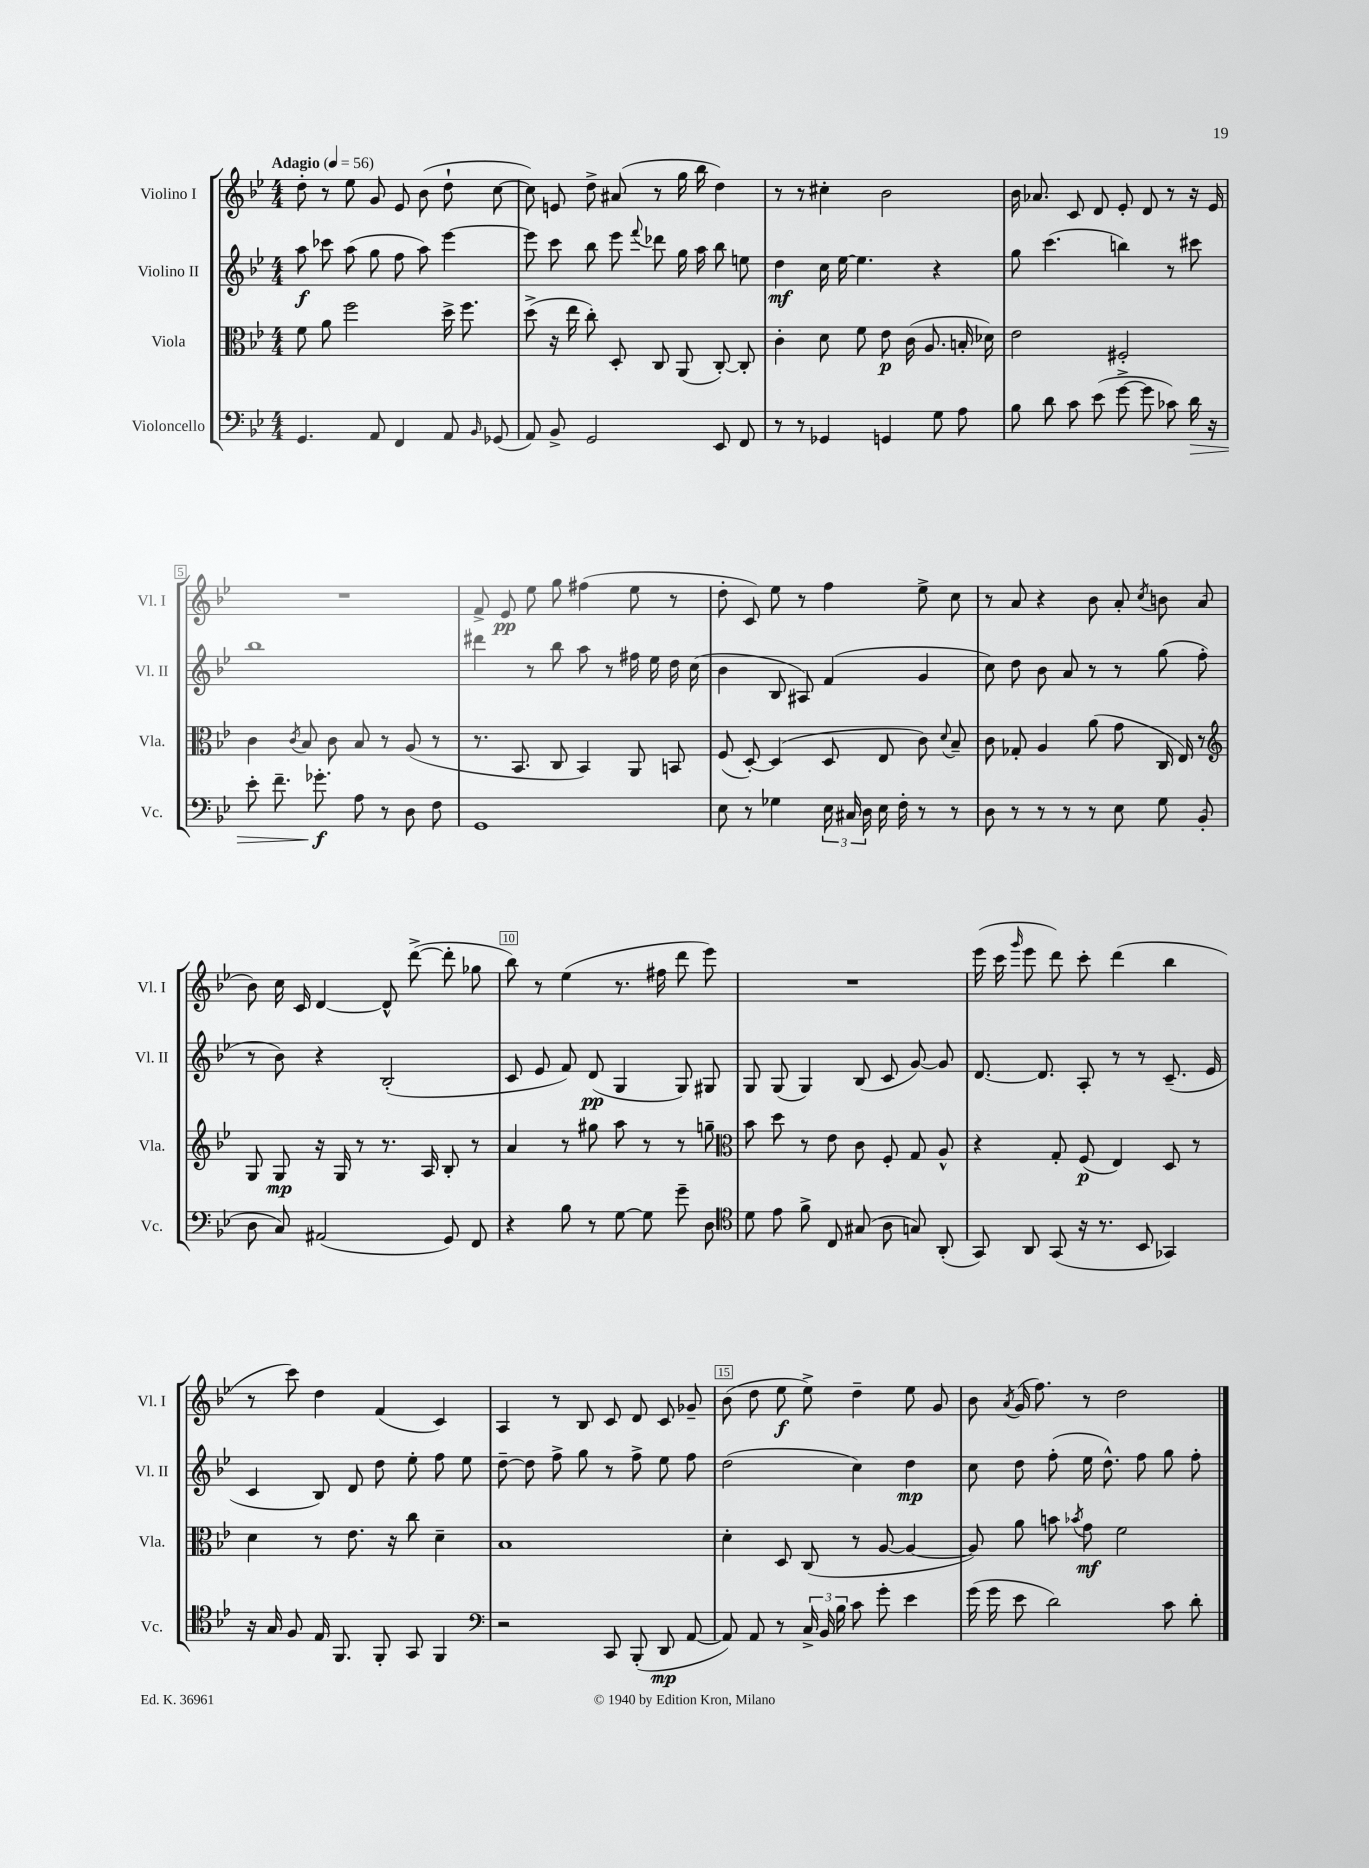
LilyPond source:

<<
\new StaffGroup <<
\new Staff = "s0" \with { instrumentName = "Violino I" shortInstrumentName = "Vl. I" } {
    \clef treble \key bes \major \numericTimeSignature \time 4/4 \tempo "Adagio" 4 = 56
    \autoBeamOff d''8-. r8 ees''8 g'8 ees'8 bes'8( d''8-! c''8~ |
    c''8) e'8 d''8-> ais'8( r8 g''16 bes''16 d''4) |
    r8 r8 cis''4-. bes'2 |
    bes'16 aes'8. c'8 d'8 ees'8-. d'8 r8 r16 ees'16 |
    R1 |
    f'8-> ees'8\pp ees''8 g''8 fis''4( ees''8 r8 |
    d''8-. c'8) ees''8 r8 f''4 ees''8-> c''8 |
    r8 a'8 r4 bes'8 a'8-. \acciaccatura { c''8 } b'8 a'8( |
    bes'8) c''16 c'16 d'4~ d'8-^ d'''8~->( d'''8-. ges''8 |
    bes''8) r8 ees''4( r8. fis''16 d'''8 ees'''8) |
    R1 |
    ees'''16( c'''16 \grace { g'''16 } ees'''8 d'''8) c'''8-. d'''4( bes''4 |
    r8 c'''8) d''4 f'4( c'4) |
    a4 r8 bes8 c'8 d'8 c'8 ges'8-- |
    bes'8( d''8 ees''8\f ees''8->) d''4-- ees''8 g'8 |
    bes'8 \acciaccatura { a'8 } g'16( f''8.) r8 d''2 \bar "|." |
}
\new Staff = "s1" \with { instrumentName = "Violino II" shortInstrumentName = "Vl. II" } {
    \clef treble \key bes \major \numericTimeSignature \time 4/4
    \autoBeamOff a''8\f ces'''8 a''8( g''8 f''8 a''8) ees'''4~ |
    ees'''8 c'''8 bes''8 ees'''8 \appoggiatura { f'''8 } des'''8 g''16 a''16 bes''8 e''8 |
    d''4\mf c''16 ees''16~ ees''4. r4 |
    g''8 c'''4.( b''4) r8 cis'''8 |
    bes''1 |
    dis'''4 r8 bes''8 a''8 r8 fis''16 ees''16 d''16 c''16( |
    bes'4 bes8 ais8) f'4( g'4 |
    c''8) d''8 bes'8 a'8 r8 r8 g''8( f''8-. |
    r8 bes'8) r4 bes2-.( |
    c'8 ees'8 f'8) d'8\pp( g4 g8) gis8 |
    g8 g8( g4) bes8( c'8 g'8~) g'8 |
    d'8.~ d'8. a8-. r8 r8 c'8.--( ees'16 |
    c'4 bes8) d'8 d''8 ees''8-. f''8 ees''8 |
    d''8~-- d''8 f''8-> g''8 r8 f''8-> ees''8 f''8 |
    d''2( c''4) d''4\mp |
    c''8 d''8 f''8-.( ees''16 d''8.-^) f''8 g''8 f''8-. \bar "|." |
}
\new Staff = "s2" \with { instrumentName = "Viola" shortInstrumentName = "Vla." } {
    \clef alto \key bes \major \numericTimeSignature \time 4/4
    \autoBeamOff f'8 a'8 f''2 d''16-> f''8. |
    d''8->( r16 ees''16 c''8-.) d8-. c8 a,8( c8~-.) c8-. |
    c'4-. d'8 f'8 ees'8\p c'16( a8. b16-. des'16) |
    ees'2 fis2-. |
    c'4 \acciaccatura { c'8 } bes8 c'8 bes8 r8 a8( r8 |
    r8. bes,8. c8 bes,4) a,8 b,8 |
    f8( d8~-.) d4( d8 ees8 c'8) \appoggiatura { d'8 } bes8-- |
    c'8 ges8-. a4 a'8( g'8 c16 ees16) r8 |
    \clef treble g8 g8\mp r16 g16 r8 r8. a16 bes8-. r8 |
    a'4 r8 gis''8 a''8 r8 r8 g''8-- |
    \clef alto bes'8 d''8 r8 ees'8 c'8 f8-. g8 a8-^ |
    r4 g8-. f8\p( ees4) d8 r8 |
    d'4 r8 ees'8. r16 c''8 d'4-- |
    bes1 |
    d'4-. d8 c8( r8 a8~ a4~ |
    a8) a'8 b'8 \acciaccatura { bes'8 } g'8\mf f'2 \bar "|." |
}
\new Staff = "s3" \with { instrumentName = "Violoncello" shortInstrumentName = "Vc." } {
    \clef bass \key bes \major \numericTimeSignature \time 4/4
    \autoBeamOff g,4. a,8 f,4 a,8 \grace { bes,16 } ges,8( |
    a,8) bes,8-> g,2 ees,8 f,8 |
    r8 r8 ges,4 g,4 g8 a8 |
    bes8 d'8 c'8 ees'8( g'8~-> g'8 ces'8) d'16\> r16 |
    ees'8-. f'8.-- ges'8.-.\f\! a8 r8 d8 f8 |
    g,1 |
    ees8 r8 ges4 \tuplet 3/2 { ees16 cis16 d16 } ees16 f16-. r8 r8 |
    d8 r8 r8 r8 r8 ees8 g8 bes,8-.( |
    d8 c8) ais,2( g,8) f,8 |
    r4 bes8 r8 g8~ g8 g'8-- d8 |
    \clef tenor d'8 ees'8 f'8-> c8 gis8( a8 g8) a,8-.( |
    g,8) a,8 g,8( r16 r8. bes,8 ges,4) |
    r16 g16 f8 ees16 f,8. f,8-. g,8 f,4 |
    \clef bass r2 c,8 bes,,8-.( d,8\mp a,8~ |
    a,8) a,8 r8 \tuplet 3/2 { c16-> bes,16 bes16 } c'8 g'8-. ees'4 |
    g'16( g'16 ees'8 d'2) c'8 d'8-. \bar "|." |
}
>>
>>
\layout { \context { \Score \override BarNumber.break-visibility = ##(#f #t #t) barNumberVisibility = #(every-nth-bar-number-visible 5) \override BarNumber.stencil = #(make-stencil-boxer 0.1 0.3 ly:text-interface::print) } }
